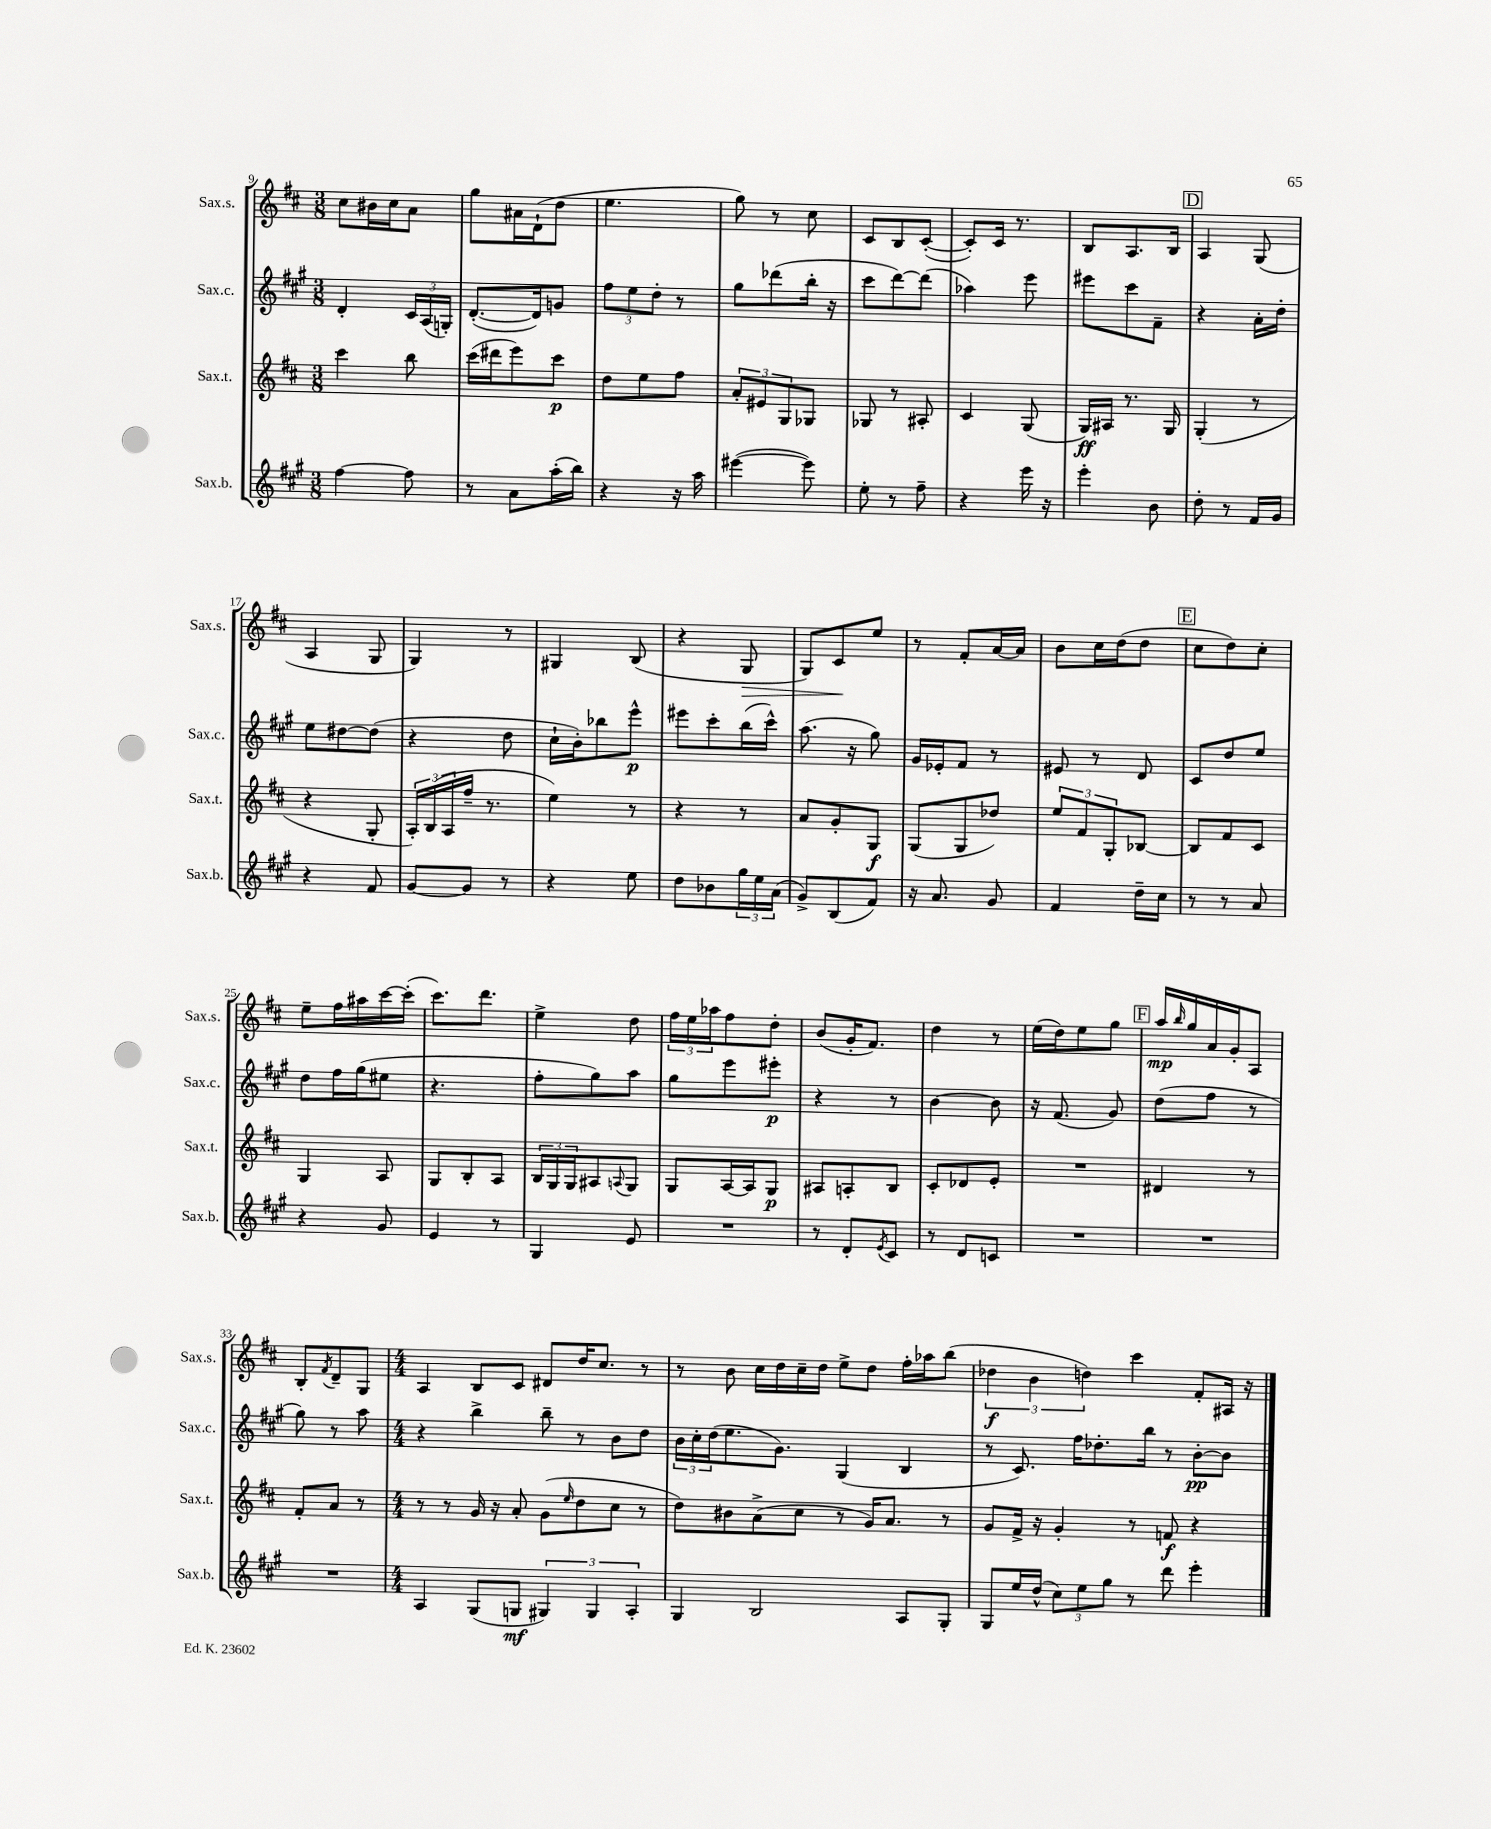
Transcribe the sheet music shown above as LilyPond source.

<<
\new StaffGroup <<
\new Staff = "s0" \with { instrumentName = "Sax.s." shortInstrumentName = "Sax.s." } {
    \clef treble \key d \major \numericTimeSignature \time 3/8
    cis''8 bis'16 cis''16 a'8 |
    g''8 ais'16 d'16-!( d''8 |
    e''4. |
    g''8) r8 cis''8 |
    cis'8 b8 cis'8~-.( |
    cis'8-.) cis'16 r8. |
    b8 a8. b16 |
    \mark \markup { \box "D" } a4 g8( |
    a4 g8 |
    g4) r8 |
    gis4 b8( |
    r4 g8\> |
    g8) cis'8\! e''8 |
    r8 fis'8-. a'16~ a'16 |
    b'8 cis''16 d''16( d''8 |
    \mark \markup { \box "E" } cis''8 d''8) cis''8-. |
    e''8-- fis''16 ais''16 cis'''16~ cis'''16-.( |
    cis'''8.) d'''8. |
    e''4-> d''8 |
    \tuplet 3/2 { fis''16 e''16 aes''16 } fis''8 d''8-. |
    b'8( g'16-. fis'8.) |
    d''4 r8 |
    e''16( d''16) e''8 g''8 |
    \mark \markup { \box "F" } a''16\mp \grace { b''16 } g''16 a'16 g'16-. a8 |
    b8-. \acciaccatura { fis'8 } d'8-- g8 |
    \numericTimeSignature \time 4/4 a4 b8 cis'8 dis'8 d''16 cis''8. r8 |
    r8 b'8 cis''16 d''16 cis''16-- d''16 e''8-> d''8 fis''16-. aes''16 b''8( |
    \tuplet 3/2 { des''4\f b'4 d''4) } cis'''4 fis'8-. ais16 r16 \bar "|." |
}
\new Staff = "s1" \with { instrumentName = "Sax.c." shortInstrumentName = "Sax.c." } {
    \clef treble \key a \major \numericTimeSignature \time 3/8
    d'4-. \tuplet 3/2 { cis'16 a16( g16-.) } |
    d'8.~-.( d'16) g'8 |
    \tuplet 3/2 { fis''8 e''8 d''8-. } r8 |
    gis''8 des'''8( b''16-. r16 |
    cis'''8 d'''8~) d'''8( |
    aes''4) e'''8 |
    eis'''8 cis'''8 fis'8-- |
    \mark \markup { \box "D" } r4 a'16-. d''16-. |
    e''8 dis''8~ dis''8( |
    r4 d''8 |
    cis''16-! b'16-.) bes''8 e'''8-^\p |
    eis'''8 cis'''8-. b''16( cis'''16-^) |
    a''8.( r16 gis''8) |
    gis'16 ees'16-. fis'8 r8 |
    eis'8 r8 d'8 |
    \mark \markup { \box "E" } cis'8 d''8 e''8 |
    d''8 fis''16 gis''16( eis''8 |
    r4. |
    fis''8-. gis''8) a''8 |
    gis''8 e'''8 eis'''8-.\p |
    r4 r8 |
    b'4~ b'8 |
    r16 fis'8.( gis'8) |
    \mark \markup { \box "F" } d''8( fis''8 r8 |
    gis''8) r8 a''8 |
    \numericTimeSignature \time 4/4 r4 b''4-> b''8-- r8 b'8 d''8 |
    \tuplet 3/2 { b'16 cis''16-. d''16( } e''8. gis'8.) gis4( b4 |
    r8 cis'8.) fis''16 des''8.-. b''16 r8 b'8~-.\pp b'8 \bar "|." |
}
\new Staff = "s2" \with { instrumentName = "Sax.t." shortInstrumentName = "Sax.t." } {
    \clef treble \key d \major \numericTimeSignature \time 3/8
    cis'''4 b''8 |
    cis'''16( dis'''16 e'''8) cis'''8\p |
    d''8 e''8 fis''8 |
    \tuplet 3/2 { a'8-. eis'8 g8 } ges8 |
    ges8 r8 ais8-. |
    cis'4 g8( |
    g16\ff) ais16 r8. g16 |
    \mark \markup { \box "D" } g4-.( r8 |
    r4 g8-. |
    \tuplet 3/2 { a16-.) b16( a16 } fis''16-- r8. |
    e''4) r8 |
    r4 r8 |
    a'8 g'8-. g8\f |
    g8( g8 des''8) |
    \tuplet 3/2 { e''8 fis'8 g8-. } bes8~ |
    \mark \markup { \box "E" } bes8 fis'8 cis'8 |
    g4 a8 |
    g8 b8-. a8 |
    \tuplet 3/2 { b16 g16 g16 } ais8 \appoggiatura { a8 } g8 |
    g8 a16~ a16 g8\p |
    ais8 a8-. b8 |
    cis'8-. des'8 e'8-. |
    R4. |
    \mark \markup { \box "F" } dis'4 r8 |
    fis'8-. a'8 r8 |
    \numericTimeSignature \time 4/4 r8 r8 g'16 r16 a'8-. g'8( \grace { e''16 } d''8 cis''8 r8 |
    d''8) bis'8 a'8->( cis''8 r8 g'16) a'8. r8 |
    g'8 fis'16-> r16 g'4-. r8 f'8\f r4 \bar "|." |
}
\new Staff = "s3" \with { instrumentName = "Sax.b." shortInstrumentName = "Sax.b." } {
    \clef treble \key a \major \numericTimeSignature \time 3/8
    fis''4~ fis''8 |
    r8 a'8 a''16-.( b''16) |
    r4 r16 a''16 |
    eis'''4~( eis'''8) |
    e''8-. r8 fis''8-- |
    r4 e'''16 r16 |
    e'''4-. b'8 |
    \mark \markup { \box "D" } d''8-. r8 fis'16 gis'16 |
    r4 fis'8 |
    gis'8~ gis'8 r8 |
    r4 e''8 |
    d''8 bes'8 \tuplet 3/2 { gis''16 e''16 a'16( } |
    gis'8->) b8( fis'8) |
    r16 a'8. gis'8 |
    fis'4 d''16-- cis''16 |
    \mark \markup { \box "E" } r8 r8 a'8 |
    r4 gis'8 |
    e'4 r8 |
    gis4 e'8 |
    R4. |
    r8 d'8-. \acciaccatura { e'8 } cis'8 |
    r8 d'8 c'8 |
    R4. |
    \mark \markup { \box "F" } R4. |
    R4. |
    \numericTimeSignature \time 4/4 a4 gis8( g8\mf \tuplet 3/2 { gis4) gis4 a4-. } |
    gis4 b2 a8 gis8-. |
    gis8 e''16 d''16-^( \tuplet 3/2 { cis''8) e''8 gis''8 } r8 d'''8 e'''4-. \bar "|." |
}
>>
>>
\layout { \context { \Score currentBarNumber = #9 } }
